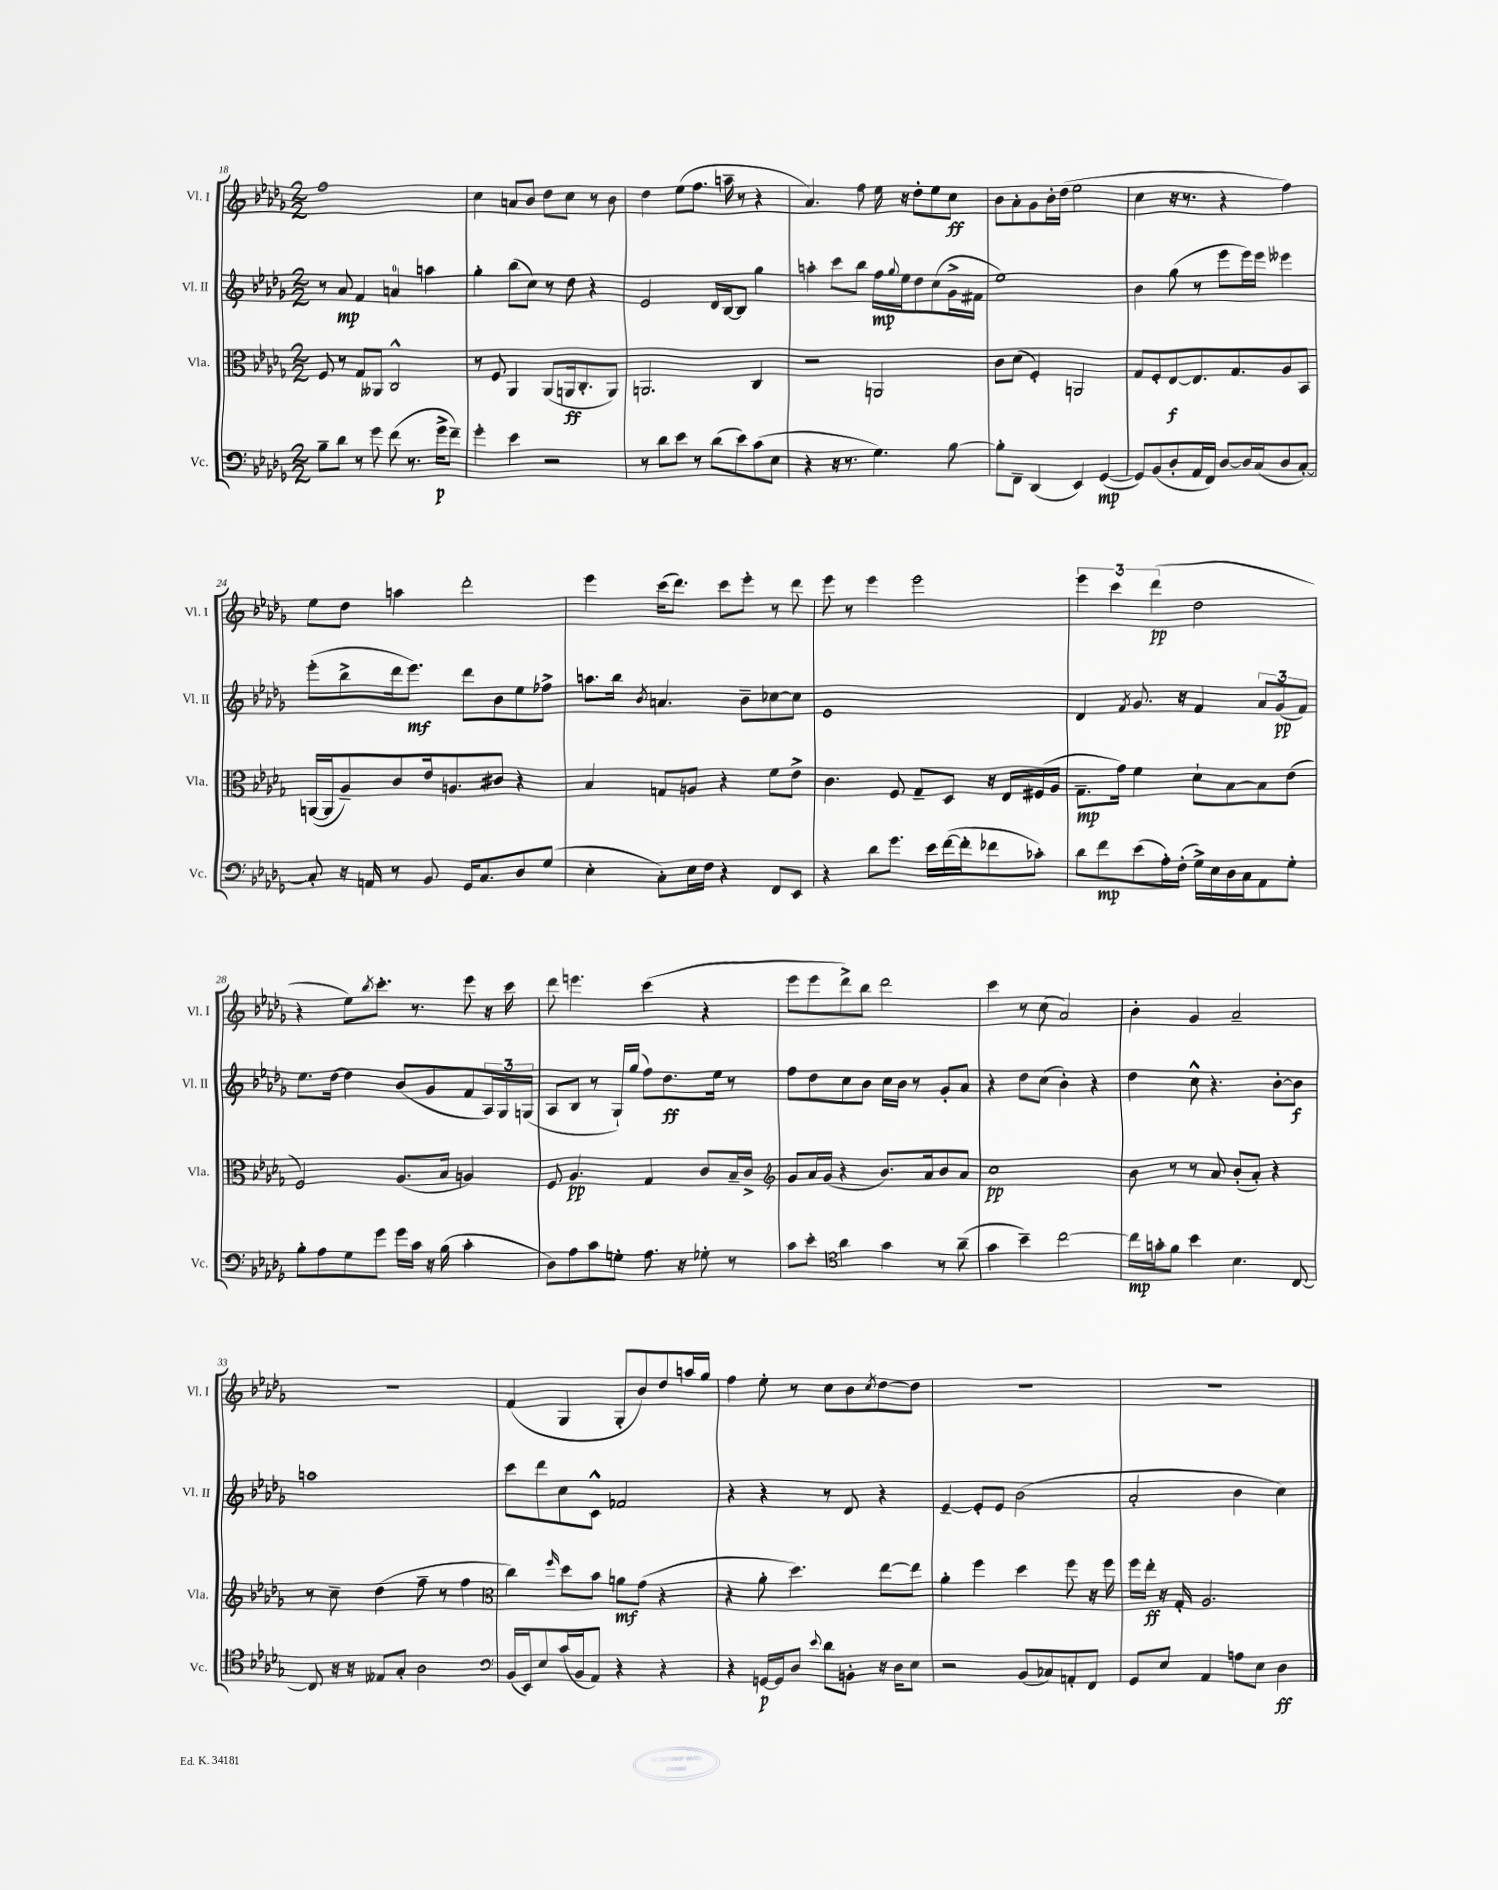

**kern	**kern	**kern	**kern
*staff4	*staff3	*staff2	*staff1
*clefF4	*clefC3	*clefG2	*clefG2
*k[b-e-a-d-g-]	*k[b-e-a-d-g-]	*k[b-e-a-d-g-]	*k[b-e-a-d-g-]
*M2/2	*M2/2	*M2/2	*M2/2
8B-~	8F	8r	1ff
8d-	8r	8a-	.
8r	8G-	4f	.
8g-	8AA--	.	.
(8f	2C^^	4a	.
8.r	.	.	.
.	.	4aa	.
16g-^	.	.	.
8f~)	.	.	.
=	=	=	=
4g-'	8r	4gg-'	4cc
.	8F	.	.
4e-	4AA-	(8bb-	8a
.	.	8cc)	8b-
2r	(8AA-	8r	8dd-
.	16AA	8dd-	8cc
.	8.C'	.	.
.	.	4r	8r
.	8AA)	.	8b-
=	=	=	=
8r	2.AA	2e-	4dd-
8d-	.	.	.
8e-	.	.	(8ee-
8r	.	.	8.ff
(8d-	.	16d-	.
.	.	[16B-	16aa~
8e-)	.	8B-]	8r
(8c	4C	4gg-	4r
8E-	.	.	.
=	=	=	=
4r	2r	4aa'	4.a-)
16r	.	8ccc	.
8.r	.	.	.
.	.	8bb-	8ff
4.G-)	2AA	16ff	16ee-
.	.	8qqgg-	.
.	.	16ee-	16r
.	.	8dd-	8dd-'
.	.	(8cc	8ee-
[8B-	.	16g-^	8cc
.	.	16f#	.
=	=	=	=
8B-']	8c	1ee-)	8b-
8FF~	(8d-	.	8a-'
(4DD-	4F')	.	8g-
.	.	.	16b-'
.	.	.	(16dd-
4EE-)	2AA	.	2ee-
([4GG-	.	.	.
=	=	=	=
8GG-])	8G-	4b-	4cc
(8BB-	8F'	.	.
8D-'	[8E-	(8gg-	16r
.	.	.	8.r
16AA-	8.E-]	8r	.
16FF)	.	.	.
[8D-	.	8eee-	4r
.	8.G-	.	.
16D-]	.	16eee-)	.
(16C	.	16eee-	.
8D-	8A-	4eee--	4ff)
[8C')	8BB-	.	.
=	=	=	=
8C']	([16AA	(8eee-'	8ee-
.	16AA]	.	.
16r	8A-~)	8bb-^	8dd-
16AA	.	.	.
8r	8c	16ddd-	4aa
.	.	8.eee-)	.
8BB-	16e-	.	.
.	8.A	.	.
16GG-	.	8ddd-	2ddd-'
8.C	.	.	.
.	8c#	8b-	.
8D-	4r	8ee-	.
(8G-	.	8ff-^	.
=	=	=	=
4E-'	4B-	8.aa	4eee-
.	.	16bb-	.
.	.	8qb-	.
8C')	8G	4.a	(16ccc
.	.	.	8.ddd-)
16E-	8A	.	.
16F	.	.	.
4r	4r	.	8ccc
.	.	8b-~	8eee-'
8FF	8f	[8cc-	8r
8EE-	8e-^	8cc-]	8ddd-
=	=	=	=
4r	4.c	1e-	8eee-
.	.	.	8r
8d-	.	.	4eee-
8.g-	8F	.	.
.	8G-~	.	2eee-
16e-	.	.	.
([16f	8D-	.	.
16f']	.	.	.
8f-	16r	.	.
.	16E-	.	.
8c-')	(16F#	.	.
.	16A-	.	.
=	=	=	=
8d-	8.G-~	4d-	6eee-
8f	.	.	.
.	.	.	6ccc
.	16g-)	.	.
.	.	8qf	.
(8e-	4f	8.g-	.
.	.	.	(6ddd-
16A-')	.	.	.
(16F'	.	16r	.
16G-^)	8d-`	4f	2dd-
16E-	.	.	.
16D-	[8B-	.	.
16C	.	.	.
8AA-	8B-]	12a-	.
.	.	(12g-	.
8G-'	(8e-	.	.
.	.	12f)	.
=	=	=	=
8B-'	2F)	8.ee-	4r
8A-	.	.	.
.	.	[16dd-	.
8G-	.	4dd-]	8ee-)
.	.	.	8qbb-
8g-	.	.	8.ccc'
16g-	(8.A-	(8b-	.
16c	.	.	8.r
16r	.	8g-	.
(16B-	16B-	.	.
4c'	4A)	8f	8eee-
.	.	24A-)	16r
.	.	24G-	.
.	.	.	16ccc
.	.	(24G	.
=	=	=	=
8D-)	8F	8A-	8ddd-
8A-	4.A-	8B-	4.eee
8c	.	8r	.
8G'	.	16G-`)	.
.	.	(16gg-	.
8.A-	4G-	8ff)	(4ccc
.	.	8.dd-	.
16r	.	.	.
8G-'	8c	.	4r
.	.	16ee-	.
8r	16B-~	8r	.
.	16c^	.	.
=	=	=	=
*	*clefG2	*	*
8c	8g-	8ff	8eee-
8e-'	16a-	8dd-	8eee-
.	(16g-	.	.
*clefC4	*	*	*
4a-	4r	8cc	8ddd-^)
.	.	8b-	8bb-
4g-	8.b-)	16cc	2ddd-
.	.	16b-	.
.	.	8r	.
.	16a-	.	.
8r	8b-	8g-'	.
(8a-~	8a-	8a-	.
=	=	=	=
4g-	1cc	4r	4ccc
4b-~)	.	8dd-	8r
.	.	(8cc	(8cc
[2cc	.	4b-')	2a-)
.	.	4r	.
=	=	=	=
16cc]	8b-	4dd-	4b-'
16g'	.	.	.
8f	8r	.	.
4b-	8r	8cc^^	4g-
.	8a-	4.r	.
4.B-	(8b-'	.	2a-~
.	8a-')	.	.
.	4r	[8b-'	.
[8C	.	8b-]	.
=	=	=	=
8C]	8r	1aa	1r
16r	8cc~	.	.
16r	.	.	.
8E--	(4dd-	.	.
8G-'	.	.	.
2A-	8ff~	.	.
.	8r	.	.
.	4ff	.	.
=	=	=	=
*clefF4	*clefC3	*	*
(16BB-	4cc)	8ccc	(4f
16EE-)	.	.	.
8E-	.	8ddd-	.
.	16qqff	.	.
(16c	8dd-	8cc	4G-
16BB-	.	.	.
8AA-)	8b-	8c^^	.
4r	8a	2f-	8G-'
.	(8g-	.	8b-)
4r	4r	.	8dd-
.	.	.	16aa
.	.	.	16gg-
=	=	=	=
4r	4r	4r	4ff
[16GG	8a-'	4r	8ee-'
16GG]	.	.	.
8D-	4.dd-)	.	8r
8qqe-	.	.	.
8d-	.	8r	8cc
8BB'	.	8d-	8b-
.	.	.	8qcc
16r	[8ee-	4r	[8dd-
16D-	.	.	.
8E-	8ee-]	.	8dd-]
=	=	=	=
2r	4a-'	[4e-~	1r
.	4ff	8e-']	.
.	.	8e-	.
(8BB-	4dd-	(2b-	.
8C-)	.	.	.
8AA'	8ff	.	.
8FF	16r	.	.
.	16ff	.	.
=	=	=	=
8GG-	16ff	2a-'	1r
.	16ee-'	.	.
8E-	16r	.	.
.	16G-'	.	.
4AA-	2.A-	.	.
8A	.	4b-	.
8E-	.	.	.
4D-	.	4cc)	.
==	==	==	==
*-	*-	*-	*-
